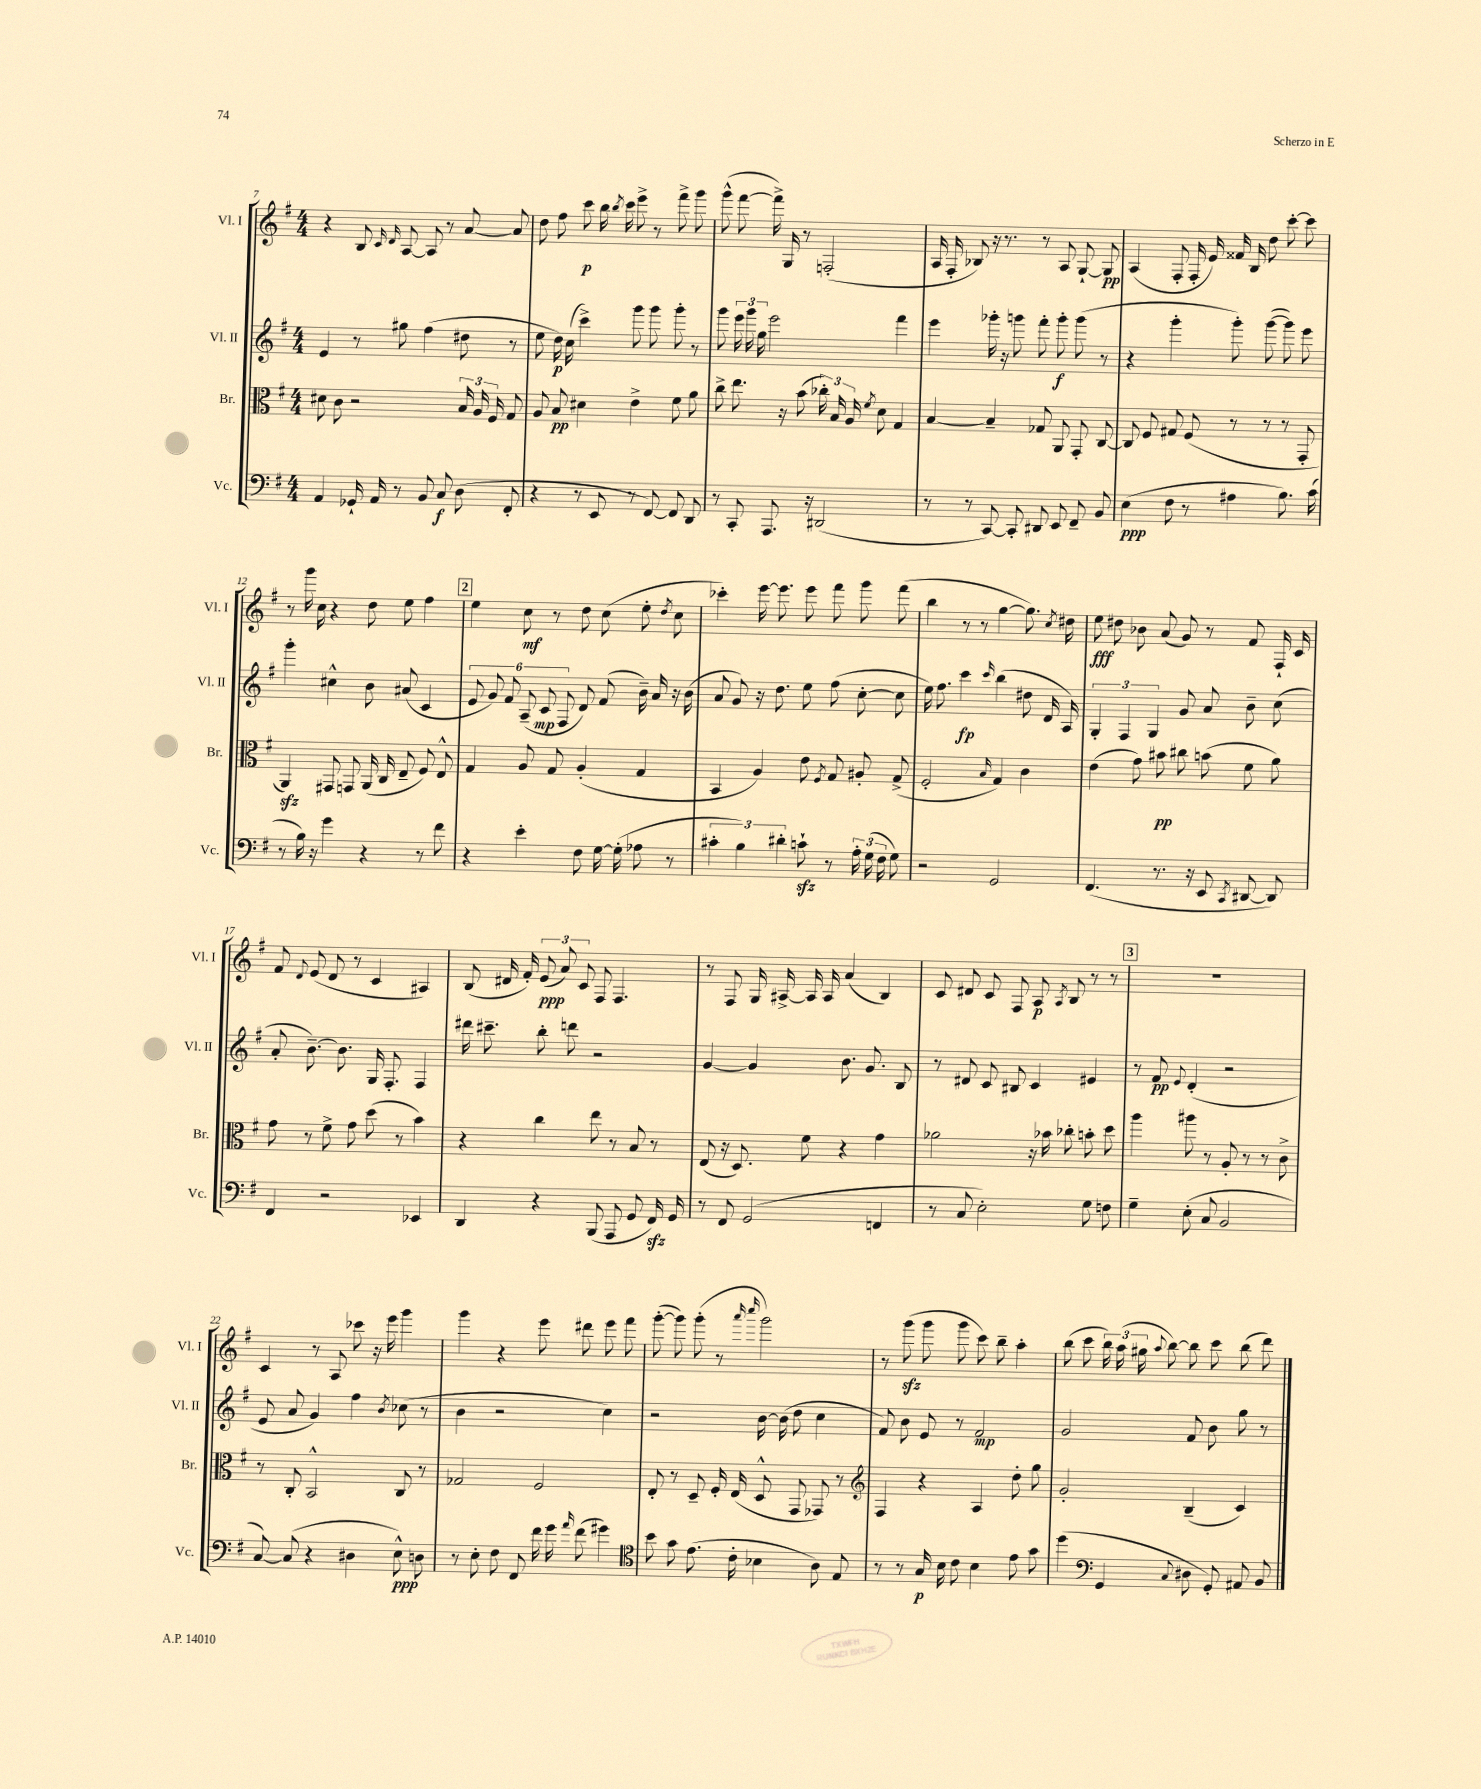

**kern	**kern	**kern	**kern
*staff4	*staff3	*staff2	*staff1
*clefF4	*clefC3	*clefG2	*clefG2
*k[f#]	*k[f#]	*k[f#]	*k[f#]
*M4/4	*M4/4	*M4/4	*M4/4
4AA	8d#	4e	4r
.	8c	.	.
16GG-`	2r	8r	8B
16AA	.	.	.
.	.	.	16qqc
.	.	.	16qqd
8r	.	8gg#	[8A
8BB	.	(4ff#	8A]
8C	.	.	8r
(8D	24B	8dd#	[8a
.	24A	.	.
.	24F#	.	.
8FF#'	8G	8r	8a]
=	=	=	=
4r	8A	8ee	8dd
.	8B	16dd)	8ff#
.	.	(16cc	.
8r	4d#	4ccc^)	8ccc
8EE	.	.	16bb
.	.	.	8qbb
.	.	.	16ccc
8r	4e^	8ggg	8eee^
[8FF#)	.	8ggg	8r
8FF#]	8f#	8ggg'	8fff#^
8DD	8a	8r	8ggg
=	=	=	=
8r	8cc^	8ggg	(8ggg^^
8CC'	8.ee	24eee	[8fff#
.	.	24ggg	.
.	.	24gg	.
8.AAA	.	2eee	16fff#^])
.	16r	.	16G
.	(8b	.	8r
16r	.	.	.
(2DD#	24cc-')	.	(2F'
.	24B	.	.
.	24A	.	.
.	8qf#	.	.
.	8d	.	.
.	4G	4fff#	.
=	=	=	=
8r	[4B	4eee	16A
.	.	.	16F#'
8r	.	.	8B-)
[8CC)	4B~]	16ggg-'	16r
.	.	16r	8.r
8CC']	.	8ggg	.
8DD#	8G-	8fff#'	8r
8EE	8AA	8ggg'	8A
8FF#~	8GG'	(8ggg	[8G`
8BB	[8C	8r	8G]
=	=	=	=
(4E	8C]	4r	(4A
.	8F#	.	.
8F#	8G#	4ggg'	8F#'
8r	(8F#	.	16F#'
.	.	.	16e)
4A#	8r	8ggg')	16f##
.	.	.	16B
.	8r	([8ggg	8dd
8.B)	8r	8ggg])	[8ccc'
.	8GG'	8eee	8ccc]
(16c	.	.	.
=	=	=	=
8r	4AA)	4ggg'	8r
16B)	.	.	16ggg
16r	.	.	16cc
4g	8GG#	4cc#^^	4r
.	8GG	.	.
4r	(16AA	8b	8dd
.	16C	.	.
.	8E~	(8a#	8ee
8r	8F#)	4c	4ff#
8f#	8E^^	.	.
=	=	=	=
4r	4G	12e	4ee
.	.	12g)	.
.	.	12f#	.
4e'	8A	(12A~	8cc
.	.	12c	.
.	8G	.	8r
.	.	12F#	.
8F#	(4A'	8d)	8dd
[16G	.	(8f#	(8cc
(16G']	.	.	.
8A-	4G	16b~)	8ee'
.	.	16a	.
.	.	.	8qdd
8r	.	16r	8cc
.	.	(16b	.
=	=	=	=
6c#'	4BB	8a	4ccc-')
.	.	8g)	.
6B)	.	.	.
.	4A)	16r	[16eee
.	.	8.dd	8.eee]
6d#'	.	.	.
8c`	8e	8ee	8eee
.	8qF#	.	.
8r	8G	(8ff#	8fff#
24A'	8A#'	[8cc'	8ggg
(24G	.	.	.
24F#	.	.	.
8G)	(8G^	8cc]	(8fff#
=	=	=	=
2r	2F#'	16ee)	4bb
.	.	8.ff#	.
.	.	4ccc	8r
.	.	.	8r
.	16qqB	16qqccc	.
2GG	4G)	(4bb	[4gg
.	4c	8dd#	8.gg])
.	.	16d	.
.	.	.	8qcc
.	.	16A)	16dd#
=	=	=	=
(4.FF#	(4e	6G'	8ee
.	.	.	8dd#
.	.	6F#	.
.	8g)	.	8b-
.	.	6G	.
8.r	8b#	.	(8a
.	8cc#	8g	8g)
16r	.	.	.
8EE	(8b	8a	8r
8qCC	.	.	.
[8DD#	8f#	8b~	8f#
8DD#])	8a)	(8cc	16F#`
.	.	.	16c
=	=	=	=
4FF#	8g	8a'	8f#
.	.	.	8qqd
.	8r	[8.b~)	(8e
2r	8f#^	.	8d
.	.	8.b]	.
.	8g	.	8r
.	(8dd	16G	4c
.	.	8.F#'	.
.	8r	.	.
4EE-	4b)	4F#	4A#)
=	=	=	=
4DD	4r	16ddd#	(8B
.	.	8.ccc#~	.
.	.	.	16d#
.	.	.	16f#')
4r	4cc	8bb'	(12e
.	.	.	12a)
.	.	8ddd	.
.	.	.	12c
(8BBB	8ee	2r	8F#
8AAA	8r	.	4.F#
8GG	8B	.	.
16FF#)	8r	.	.
16GG	.	.	.
=	=	=	=
8r	(8E	[4g	8r
8FF#	16r	.	8F#
.	8.D)	.	.
(2GG	.	4g]	16G
.	.	.	[16A#^
.	8f#	.	16A#]
.	.	.	16A#
.	4r	8.b	(4a
.	.	8.g	.
4FF	4g	.	4B)
.	.	8B	.
=	=	=	=
8r	2a-	8r	8c
8C	.	8d#	8d#
2E')	.	8c	8c
.	.	8B#	8F#
.	16r	4c	8A
.	16b-	.	.
.	.	.	8qA
.	8cc-'	.	8B
8G	8b'	4e#	8r
8F	8dd	.	8r
=	=	=	=
4G~	4aa	8r	1r
.	.	8f#	.
.	.	8qqe	.
(8E'	8aa#	(4d'	.
8C	8r	.	.
2BB	8A'	2r	.
.	8r	.	.
.	8r	.	.
.	8c^	.	.
=	=	=	=
[8C)	8r	8e	4c
(8C]	8C'	8a	.
4r	2BB^^	4g)	8r
.	.	.	8A
4D#	.	4ff#	8ccc-
.	.	.	16r
.	.	.	16eee
.	.	8qb	.
8E^^)	8C	(8cc-	4ggg
8D	8r	8r	.
=	=	=	=
8r	2G-	4b	4ggg
8E'	.	.	.
8F#	.	2r	4r
8FF#	.	.	.
16f#	2F#	.	8eee
16g	.	.	.
16qqa	.	.	.
(8f#	.	.	8ddd#
4g#)	.	4cc)	8eee
.	.	.	8fff#
=	=	=	=
*clefC4	*	*	*
8b	8E'	2r	([8ggg'
8g	8r	.	8ggg])
(8.e	8D~	.	(8ggg'
.	16F#'	.	8r
16c'	(16E	.	.
.	.	.	16qqaaa
.	.	.	16qqcccc
4B-	8D^^	[16b	2ggg)
.	.	(16b]	.
.	8GG	8dd	.
8A)	8GG-)	4cc	.
8E	8r	.	.
=	=	=	=
*	*clefG2	*	*
8r	4F#	8f#)	8r
8r	.	8b	(8ggg
16G	4r	8e	8ggg
16B	.	.	.
8c	.	8r	8ggg
4B	4A	2f#	8ccc)
.	.	.	8bb~
8e	8dd'	.	4aa'
8g	8gg	.	.
=	=	=	=
(4dd	2g'	2g	(8bb
.	.	.	8ccc
*clefF4	*	*	*
4GG	.	.	24bb)
.	.	.	(24aa
.	.	.	24gg#
.	.	.	8qqaa
.	.	.	[8bb)
8qqC	.	.	.
8D#	(4B~	8f#	8bb]
8GG')	.	8b	8ccc
8AA#	4c)	8gg	(8bb
8BB	.	8r	8ddd)
==	==	==	==
*-	*-	*-	*-
